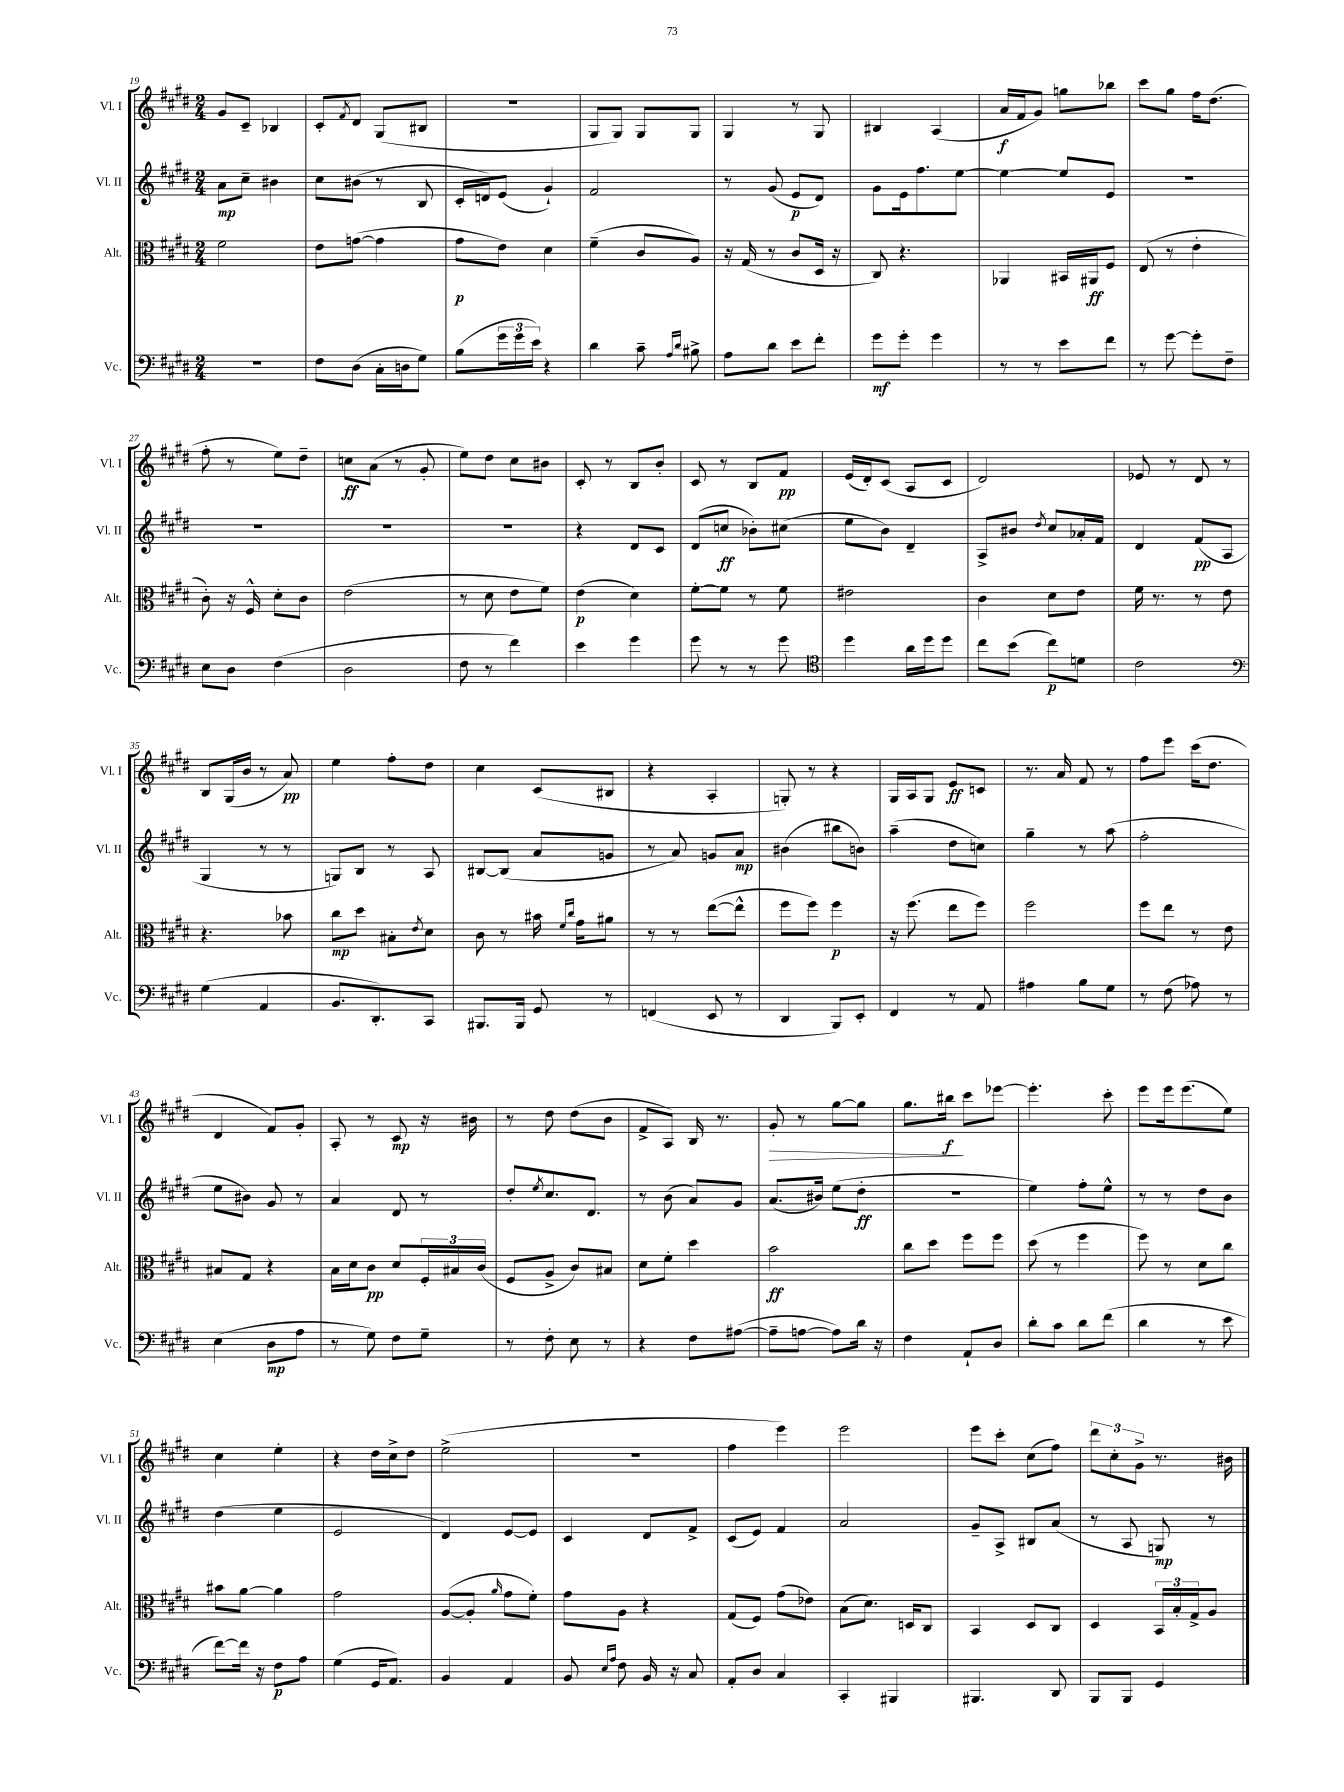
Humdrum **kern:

**kern	**dynam	**kern	**dynam	**kern	**dynam	**kern	**dynam
*part4	*part4	*part3	*part3	*part2	*part2	*part1	*part1
*staff4	*staff4	*staff3	*staff3	*staff2	*staff2	*staff1	*staff1
*I"Vc.	*	*I"Alt.	*	*I"Vl. II	*	*I"Vl. I	*
*I'Vc.	*	*I'Alt.	*	*I'Vl. II	*	*I'Vl. I	*
*clefF4	*	*clefC3	*	*clefG2	*	*clefG2	*
*k[f#c#g#d#]	*	*k[f#c#g#d#]	*	*k[f#c#g#d#]	*	*k[f#c#g#d#]	*
*M2/4	*	*M2/4	*	*M2/4	*	*M2/4	*
=19	=19	=19	=19	=19	=19	=19	=19
2r	.	2f#\	.	8a\L	mp	8g#/L	.
.	.	.	.	8cc#~\J	.	8c#~/J	.
.	.	.	.	4b#X\	.	4B-X/	.
=20	=20	=20	=20	=20	=20	=20	=20
8F#\L	.	8e\L	.	8cc#\L	.	8c#'/L	.
.	.	.	.	.	.	8qf#/	.
(8D#\J	.	([8gn\J	.	(8b#X\J	.	8d#/J	.
16C#'\LL	.	4g\]	.	8r	.	(8G#/L	.
16Dn\J	.	.	.	.	.	.	.
8G#\J)	.	.	.	8B/	.	8B#X/J	.
=21	=21	=21	=21	=21	=21	=21	=21
(8B\L	.	8g#\L	p	16c#'/LL	.	2r	.
.	.	.	.	16dn/J)	.	.	.
24g#\L	.	8e\J)	.	(8e/J	.	.	.
24g#\	.	.	.	.	.	.	.
24e\JJ)	.	.	.	.	.	.	.
4r	.	4d#\	.	4g#`/)	.	.	.
=22	=22	=22	=22	=22	=22	=22	=22
4d#\	.	(4f#~\	.	2f#/	.	8G#/L	.
.	.	.	.	.	.	8G#/J)	.
8c#~\	.	8c#/L	.	.	.	8G#/L	.
16qqA/LL	.	.	.	.	.	.	.
16qqd#/JJ	.	.	.	.	.	.	.
8B#X^\	.	8A/J)	.	.	.	8G#/J	.
=23	=23	=23	=23	=23	=23	=23	=23
8A\L	.	16r	.	8r	.	4G#/	.
.	.	(16G#/	.	.	.	.	.
8d#\J	.	8r	.	(8g#/	.	.	.
8e\L	.	8c#/L	.	8e/L	p	8r	.
8f#'\J	.	16D#/Jk	.	8d#/J)	.	8G#/	.
.	.	16r	.	.	.	.	.
=24	=24	=24	=24	=24	=24	=24	=24
8g#\L	mf	8C#/)	.	8g#\L	.	4B#X/	.
8g#'\J	.	4.r	.	16e\k	.	.	.
.	.	.	.	8.ff#\	.	.	.
4g#\	.	.	.	.	.	(4A/	.
.	.	.	.	[8ee\J	.	.	.
=25	=25	=25	=25	=25	=25	=25	=25
8r	.	4AA-X/	.	4ee\_	.	16a/LL	f
.	.	.	.	.	.	16f#/J	.
8r	.	.	.	.	.	8g#/J)	.
8e\L	.	16BB#X/LL	.	8ee/L]	.	8ggn\L	.
.	.	16AA#X/J	ff	.	.	.	.
8f#\J	.	8F#/J	.	8e/J	.	8bb-X\J	.
=26	=26	=26	=26	=26	=26	=26	=26
8r	.	(8E/	.	2r	.	8ccc#\L	.
[8g#\	.	8r	.	.	.	8gg#\J	.
8g#'\L]	.	4e'\	.	.	.	16ff#\KL	.
.	.	.	.	.	.	(8.dd#\J	.
8F#~\J	.	.	.	.	.	.	.
!!LO:LB:g=z
=27	=27	=27	=27	=27	=27	=27	=27
8E\L	.	8c#'\)	.	2r	.	8ff#'\	.
8D#\J	.	16r	.	.	.	8r	.
.	.	16F#^^/	.	.	.	.	.
(4F#\	.	8d#'\L	.	.	.	8ee\L)	.
.	.	8c#\J	.	.	.	8dd#~\J	.
=28	=28	=28	=28	=28	=28	=28	=28
2D#\	.	(2e\	.	2r	.	8ccn\L	ff
.	.	.	.	.	.	(8a\J	.
.	.	.	.	.	.	8r	.
.	.	.	.	.	.	8g#'/	.
=29	=29	=29	=29	=29	=29	=29	=29
8F#\	.	8r	.	2r	.	8ee\L)	.
8r	.	8d#\	.	.	.	8dd#\J	.
4f#\)	.	8e\L	.	.	.	8cc#\L	.
.	.	8f#\J)	.	.	.	8b#X\J	.
=30	=30	=30	=30	=30	=30	=30	=30
4e\	.	(4e\	p	4r	.	8c#'/	.
.	.	.	.	.	.	8r	.
4g#\	.	4d#\)	.	8d#/L	.	8B/L	.
.	.	.	.	8c#/J	.	8b'/J	.
=31	=31	=31	=31	=31	=31	=31	=31
8g#\	.	[8f#'\L	.	(8d#/L	.	8c#/	.
8r	.	8f#\J]	.	8ccn/J	ff	8r	.
8r	.	8r	.	8b-X'\L)	.	8B/L	.
8g#\	.	8f#\	.	(8cc#X\J	.	8f#/J	pp
=32	=32	=32	=32	=32	=32	=32	=32
*clefC4	*	*	*	*	*	*	*
4dd#\	.	2e#X\	.	8ee\L	.	(16e/LL	.
.	.	.	.	.	.	16d#'/J)	.
.	.	.	.	8b\J)	.	(8c#/J	.
16a\LL	.	.	.	4d#~/	.	8A/L	.
16dd#\J	.	.	.	.	.	.	.
8dd#\J	.	.	.	.	.	8c#/J	.
=33	=33	=33	=33	=33	=33	=33	=33
8cc#\L	.	4c#\	.	8A^/L	.	2d#/)	.
(8b\J	.	.	.	8b#X/J	.	.	.
.	.	.	.	8qdd#/	.	.	.
8cc#\L)	p	8d#\L	.	8cc#/L	.	.	.
8dn\J	.	8e\J	.	16a-X'/L	.	.	.
.	.	.	.	16f#/JJ	.	.	.
=34	=34	=34	=34	=34	=34	=34	=34
2c#\	.	16f#\	.	4d#/	.	8e-X/	.
.	.	8.r	.	.	.	.	.
.	.	.	.	.	.	8r	.
.	.	8r	.	(8f#/L	pp	8d#/	.
.	.	8e\	.	8A/J	.	8r	.
!!LO:LB:g=z
=35	=35	=35	=35	=35	=35	=35	=35
*clefF4	*	*	*	*	*	*	*
(4G#\	.	4.r	.	4G#/	.	8B/L	.
.	.	.	.	.	.	(16G#/L	.
.	.	.	.	.	.	16b/JJ	.
4AA/	.	.	.	8r	.	8r	.
.	.	8b-X\	.	8r	.	8a/)	pp
=36	=36	=36	=36	=36	=36	=36	=36
8.BB/L	.	8cc#\L	mp	8Gn/L)	.	4ee\	.
.	.	8dd#\J	.	8B/J	.	.	.
8.DD#'/)	.	.	.	.	.	.	.
.	.	8B#X'\L	.	8r	.	8ff#'\L	.
.	.	8qe/	.	.	.	.	.
8CC#/J	.	8d#\J	.	8A/	.	8dd#\J	.
=37	=37	=37	=37	=37	=37	=37	=37
8.BBB#X/L	.	8c#\	.	[8B#X/L	.	4cc#\	.
.	.	8r	.	(8B#/J]	.	.	.
16BBB#/Jk	.	.	.	.	.	.	.
8GG#/	.	16b#X\	.	8a/L	.	(8c#/L	.
.	.	16qqf#/LL	.	.	.	.	.
.	.	16qqcc#/JJ	.	.	.	.	.
.	.	16g#\KL	.	.	.	.	.
8r	.	8a#X\J	.	8gn/J	.	8B#X/J	.
=38	=38	=38	=38	=38	=38	=38	=38
(4FFn/	.	8r	.	8r	.	4r	.
.	.	8r	.	8a/)	.	.	.
8EE/	.	([8ee\L	.	8gn/L	.	4A'/	.
8r	.	8ee^^\J]	.	8a/J	mp	.	.
=39	=39	=39	=39	=39	=39	=39	=39
4DD#/	.	8ff#\L	.	(4b#X\	.	8Gn'/)	.
.	.	8ff#\J)	.	.	.	8r	.
8BBB/L)	.	4ff#\	p	8bb#X\L	.	4r	.
8EE'/J	.	.	.	8bn\J)	.	.	.
=40	=40	=40	=40	=40	=40	=40	=40
4FF#/	.	16r	.	(4aa~\	.	16G#/LL	.
.	.	(8.ff#\	.	.	.	16A/J	.
.	.	.	.	.	.	8G#/J	.
8r	.	8ee\L	.	8dd#\L	.	8e/L	ff
8AA/	.	8ff#\J)	.	8ccn\J)	.	8cn/J	.
=41	=41	=41	=41	=41	=41	=41	=41
4A#X\	.	2ff#\	.	4gg#~\	.	8.r	.
.	.	.	.	.	.	16a/	.
8B\L	.	.	.	8r	.	8f#/	.
8G#\J	.	.	.	(8aa\	.	8r	.
=42	=42	=42	=42	=42	=42	=42	=42
8r	.	8ff#\L	.	2ff#'\	.	8ff#\L	.
(8F#\	.	8ee\J	.	.	.	8eee\J	.
8A-X\)	.	8r	.	.	.	(16ccc#\KL	.
.	.	.	.	.	.	8.dd#\J	.
8r	.	8e\	.	.	.	.	.
!!LO:LB:g=z
=43	=43	=43	=43	=43	=43	=43	=43
(4E\	.	8B#X/L	.	8ee\L	.	4d#/	.
.	.	8G#/J	.	8b#X\J)	.	.	.
8D#\L	mp	4r	.	8g#/	.	8f#/L)	.
8A\J	.	.	.	8r	.	8g#'/J	.
=44	=44	=44	=44	=44	=44	=44	=44
8r	.	16B\LL	.	4a/	.	8A'/	.
.	.	16d#\J	.	.	.	.	.
8G#\)	.	8c#\J	pp	.	.	8r	.
8F#\L	.	8d#/L	.	8d#/	.	8c#/	mp
8G#~\J	.	24F#'/L	.	8r	.	16r	.
.	.	24B#X/	.	.	.	.	.
.	.	.	.	.	.	16b#X\	.
.	.	(24c#/JJ	.	.	.	.	.
=45	=45	=45	=45	=45	=45	=45	=45
8r	.	8F#/L	.	8dd#'/L	.	8r	.
.	.	.	.	8qee/	.	.	.
8F#'\	.	8A^/J	.	8.cc#/	.	8dd#\	.
8E\	.	8c#/L)	.	.	.	(8dd#\L	.
.	.	.	.	8.d#/J	.	.	.
8r	.	8B#X/J	.	.	.	8b\J	.
=46	=46	=46	=46	=46	=46	=46	=46
4r	.	8d#\L	.	8r	.	8f#^/L	.
.	.	8f#'\J	.	(8b\	.	8A/J)	.
8F#\L	.	4dd#\	.	8a/L)	.	16B/	.
.	.	.	.	.	.	8.r	.
([8A#X\J	.	.	.	8g#/J	.	.	.
=47	=47	=47	=47	=47	=47	=47	=47
!	!	!	!	!	!	!	!LO:HP:b
8A#~\L]	.	2b\	ff	(8.a/L	.	8g#'/	>
[8An\J	.	.	.	.	.	8r	.
.	.	.	.	16b#X/Jk)	.	.	.
8A\L])	.	.	.	(8ee\L	.	[8gg#\L	.
16d#\Jk	.	.	.	8dd#'\J	ff	8gg#\J]	.
16r	.	.	.	.	.	.	.
=48	=48	=48	=48	=48	=48	=48	=48
4F#\	.	8cc#\L	.	2r	.	8.gg#\L	.
.	.	8dd#\J	.	.	.	.	.
.	.	.	.	.	.	16bb#X\Jk	f
8AA`/L	.	8ff#\L	.	.	.	8ccc#\L	]
8D#/J	.	8ff#\J	.	.	.	[8eee-X\J	.
=49	=49	=49	=49	=49	=49	=49	=49
8d#'\L	.	(8dd#\	.	4ee\)	.	4.eee-'\]	.
8c#\J	.	8r	.	.	.	.	.
8d#\L	.	4ff#\	.	8ff#'\L	.	.	.
(8f#\J	.	.	.	8ee^^\J	.	8ccc#'\	.
=50	=50	=50	=50	=50	=50	=50	=50
4d#\	.	8ff#\)	.	8r	.	8eee\L	.
.	.	8r	.	8r	.	16eee\k	.
.	.	.	.	.	.	(8.eee\	.
8r	.	8d#\L	.	8dd#\L	.	.	.
8e\	.	8cc#\J	.	8b\J	.	8ee\J)	.
!!LO:LB:g=z
=51	=51	=51	=51	=51	=51	=51	=51
[8f#\L)	.	8b#X\L	.	(4dd#\	.	4cc#\	.
16f#\Jk]	.	[8a\J	.	.	.	.	.
16r	.	.	.	.	.	.	.
8F#\L	p	4a\]	.	4ee\	.	4ee'\	.
8A\J	.	.	.	.	.	.	.
=52	=52	=52	=52	=52	=52	=52	=52
(4G#\	.	2g#\	.	2e/	.	4r	.
16GG#/KL	.	.	.	.	.	16dd#\LL	.
8.AA/J)	.	.	.	.	.	16cc#^\J	.
.	.	.	.	.	.	8dd#\J	.
=53	=53	=53	=53	=53	=53	=53	=53
4BB/	.	([8A/L	.	4d#/)	.	(2ee^\	.
.	.	8A'/J]	.	.	.	.	.
.	.	16qqa/	.	.	.	.	.
4AA/	.	8g#\L	.	[8e/L	.	.	.
.	.	8f#'\J)	.	8e/J]	.	.	.
=54	=54	=54	=54	=54	=54	=54	=54
8BB/	.	8g#\L	.	4c#/	.	2r	.
16qqE/LL	.	.	.	.	.	.	.
16qqA/JJ	.	.	.	.	.	.	.
8F#\	.	8A\J	.	.	.	.	.
16BB/	.	4r	.	8d#/L	.	.	.
16r	.	.	.	.	.	.	.
8C#/	.	.	.	8f#^/J	.	.	.
=55	=55	=55	=55	=55	=55	=55	=55
8AA'/L	.	(8G#/L	.	(8c#/L	.	4ff#\	.
8D#/J	.	8F#/J)	.	8e/J)	.	.	.
4C#/	.	(8g#\L	.	4f#/	.	4eee\)	.
.	.	8e-X\J)	.	.	.	.	.
=56	=56	=56	=56	=56	=56	=56	=56
4CC#'/	.	(8B\L	.	2a/	.	2eee\	.
.	.	8.d#\J)	.	.	.	.	.
4BBB#X/	.	.	.	.	.	.	.
.	.	16Dn/KL	.	.	.	.	.
.	.	8C#/J	.	.	.	.	.
=57	=57	=57	=57	=57	=57	=57	=57
4.BBB#X/	.	4BB/	.	8g#~/L	.	8eee\L	.
.	.	.	.	8A^/J	.	8ccc#'\J	.
.	.	8D#/L	.	8B#X/L	.	(8cc#\L	.
8DD#/	.	8C#/J	.	(8a/J	.	8ff#\J)	.
=58	=58	=58	=58	=58	=58	=58	=58
8BBB/L	.	4D#/	.	8r	.	12ddd#\L	.
.	.	.	.	.	.	12cc#'\	.
8BBB/J	.	.	.	8A/	.	.	.
.	.	.	.	.	.	12g#^\J	.
4GG#/	.	24BB/LL	.	8Gn/)	mp	8.r	.
.	.	24B'/	.	.	.	.	.
.	.	24G#^/J	.	.	.	.	.
.	.	8A/J	.	8r	.	.	.
.	.	.	.	.	.	16b#X\	.
==	==	==	==	==	==	==	==
*-	*-	*-	*-	*-	*-	*-	*-
